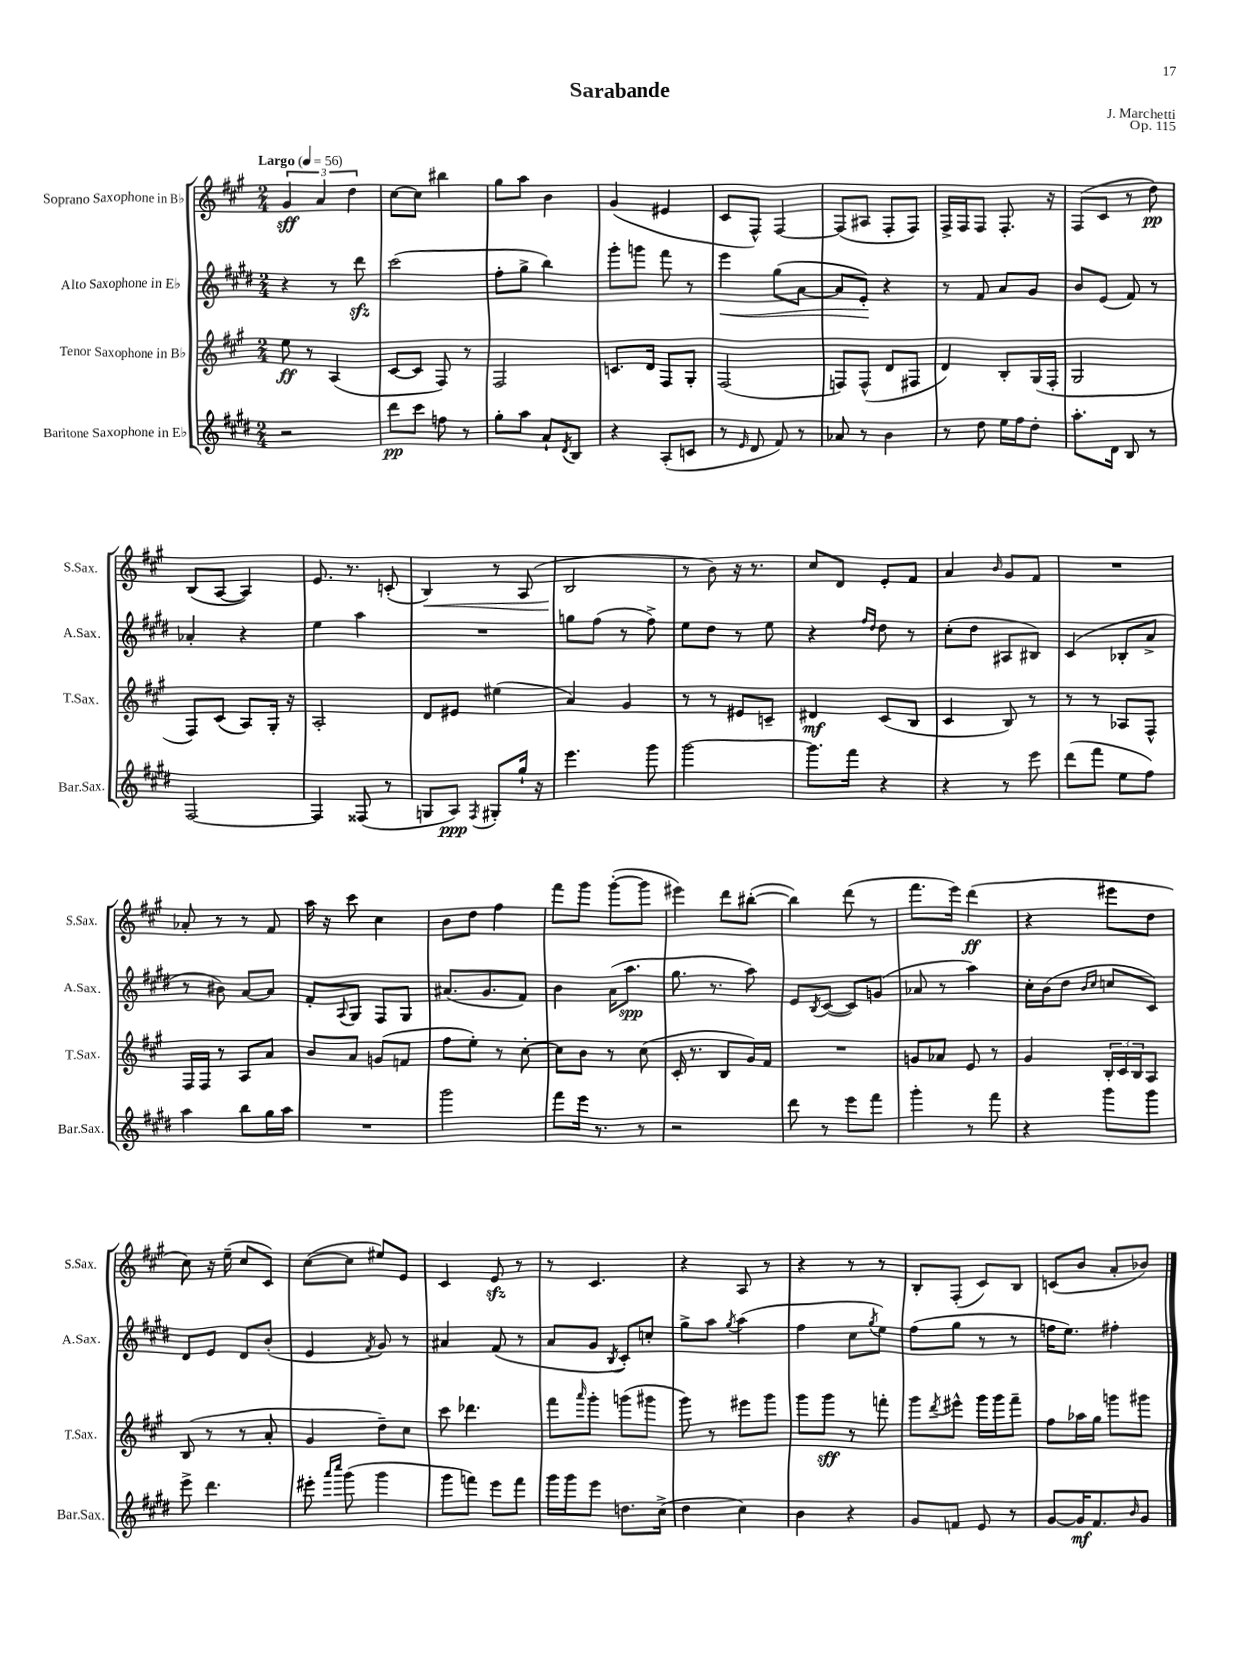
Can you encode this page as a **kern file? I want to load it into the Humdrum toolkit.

**kern	**kern	**kern	**kern
*staff4	*staff3	*staff2	*staff1
*clefG2	*clefG2	*clefG2	*clefG2
*k[f#c#g#d#]	*k[f#c#g#]	*k[f#c#g#d#]	*k[f#c#g#]
*M2/4	*M2/4	*M2/4	*M2/4
*MM56	*MM56	*MM56	*MM56
2r	8ee	4r	6g#
.	8r	.	.
.	.	.	6a
.	(4A	8r	.
.	.	.	6dd
.	.	8ddd#	.
=	=	=	=
8ddd#	[8c#	(2ccc#	[8cc#
8ccc#	8c#]	.	8cc#]
8ff	8F#)	.	4bb#
8r	8r	.	.
=	=	=	=
8gg#'	2F#	8ff#'	8gg#
8aa	.	8gg#^	8aa
8a`	.	4bb)	4b
8qd#	.	.	.
8B	.	.	.
=	=	=	=
4r	8.c	8ggg#'	(4g#
.	.	8ggg	.
.	16d	.	.
(8A'	8F#	8fff#	4e#
8c	8G#'	8r	.
=	=	=	=
8r	(2F#	4eee	8c#
16qqe	.	.	.
8d#	.	.	8F#^^)
8f#)	.	(8gg#	[4F#
8r	.	[8a	.
=	=	=	=
8a-	8F)	8a]	(8F#]
8r	(8F^^	8e')	8A#
4b	8d	4r	8F#'
.	8F#	.	8F#)
=	=	=	=
8r	4d)	8r	16F#^
.	.	.	16F#
8dd#	.	8f#	8F#
16ee	8B'	8a	8.F#'
16ff#	.	.	.
8dd#'	(16G#	8g#	.
.	16F#'	.	16r
=	=	=	=
8.aa'	2G#	8b	(8F#
.	.	(8e	8c#
16d#	.	.	.
8B	.	8f#)	8r
8r	.	8r	8dd)
=	=	=	=
[2F#	8F#)	4a-'	(8B
.	(8c#	.	[8A
.	8A)	4r	4A])
.	16G#'	.	.
.	16r	.	.
=	=	=	=
4F#]	2A'	4ee	8.e
.	.	.	8.r
(8F##	.	4aa	.
8r	.	.	(8c'
=	=	=	=
8G	8d	2r	4B)
8A)	8e#	.	.
8qF#	.	.	.
8G#'	(4ee#	.	8r
16gg#`	.	.	(8A
16r	.	.	.
=	=	=	=
4.eee	4a)	8gg	2B
.	.	(8ff#	.
.	4g#	8r	.
8ggg#	.	8ff#^)	.
=	=	=	=
[2ggg#	8r	8ee	8r
.	8r	8dd#	8b)
.	8e#	8r	16r
.	.	.	8.r
.	8c~	8ee	.
=	=	=	=
8.ggg#]	4d#	4r	8cc#
.	.	.	8d
16fff#	.	.	.
.	.	16qqff#	.
.	.	16qqdd#	.
4r	(8c#	8dd#	8e'
.	8B	8r	8f#
=	=	=	=
4r	4c#	(8cc#'	4a
.	.	8dd#	.
.	.	.	16qqb
8r	8B)	8A#	8g#
8eee	8r	8B#)	8f#
=	=	=	=
(8ddd#	8r	(4c#	2r
8fff#	8r	.	.
8ee	8A-	8B-'	.
8ff#)	8F#^^	8a^	.
=	=	=	=
4aa	16F#	8r	8a-'
.	16F#	.	.
.	8r	8b#)	8r
8bb	8A	[8a	8r
16gg#	8a	8a]	8f#
16aa	.	.	.
=	=	=	=
2r	8b	8f#'	16aa
.	.	.	16r
.	.	8qqA	.
.	8a	8G#	8ccc#
.	(8g	8F#	4cc#
.	8f	8G#	.
=	=	=	=
2ggg#	8ff#	(8.a#	8b
.	8ee')	.	8dd
.	.	8.g#	.
.	8r	.	4ff#
.	[8cc#'	8f#)	.
=	=	=	=
8fff#	8cc#]	4b	8fff#
16eee	8b	.	8ggg#
8.r	.	.	.
.	8r	(16a	([8ggg#'
.	.	8.aa	.
8r	(8cc#	.	8ggg#]
=	=	=	=
2r	16c#'	8.gg#	4eee#)
.	8.r	.	.
.	.	8.r	.
.	8B	.	8ddd
.	16g#)	8aa)	([8bb#'
.	16f#	.	.
=	=	=	=
8ddd#	2r	8e	4bb#])
.	.	8qB	.
8r	.	([8c#	.
8eee	.	8c#])	(8ddd
8fff#	.	(8g	8r
=	=	=	=
4ggg#'	8g	8a-	8.fff#
.	8a-	8r	.
.	.	.	16eee)
8r	8e	4aa)	(4ddd
8fff#	8r	.	.
=	=	=	=
4r	4g#	16cc#'	4r
.	.	(16b	.
.	.	8dd#	.
.	.	16qqb	.
.	.	16qqcc#	.
8ggg#	24B'	8cc	8eee#
.	24c#	.	.
.	24B	.	.
8ggg#	8A	8c#)	8dd
=	=	=	=
8eee^	(8B	8d#	8cc#)
4.ddd#	8r	8e	16r
.	.	.	(16ee~
.	8r	8d#	8cc#
.	8a'	(8b'	8c#)
=	=	=	=
8eee#'	4g#	4e	([8cc#
16qqaaa	.	.	.
16qqcccc#	.	.	.
(8ggg#	.	.	8cc#]
.	.	8qf#	.
4ggg#	8dd~)	8g#)	8ee#)
.	8cc#	8r	8e
=	=	=	=
8ggg#	8ccc#	4a#	4c#
8fff)	4.ddd-	.	.
8eee	.	(8f#	8e
8fff	.	8r	8r
=	=	=	=
16ggg#	8fff#	8a	8r
16ggg#	.	.	.
.	16qqaaa	.	.
8eee	8ggg#'	8g#	4.c#
.	.	8qB	.
8.dd	(8ggg	8c#')	.
.	8ggg#	8cc'	.
(16cc#^	.	.	.
=	=	=	=
4dd#	8ggg#)	8gg#^	4r
.	8r	8aa	.
.	.	8qgg#	.
4cc#)	8eee#	(4aa	8A
.	8ggg#	.	8r
=	=	=	=
4b	8ggg#	4ff#	4r
.	8ggg#	.	.
4r	8r	8cc#	8r
.	.	8qgg#	.
.	8fff'	8ee)	8r
=	=	=	=
8g#	8ggg#	(8ff#	8B'
.	8qddd	.	.
8f	8eee#^^	8gg#	(8F#'
8e	16ggg#	8r	8c#)
.	16ggg#	.	.
8r	8fff#~	8r	8B
=	=	=	=
[8g#	8ff#	16ff	(8c
.	.	8.ee)	.
16g#]	16aa-	.	8b
8.f#	16gg#	.	.
.	8ggg	4ff#'	8a'
16qqb	.	.	.
8g#	8ggg#	.	8b-)
==	==	==	==
*-	*-	*-	*-
